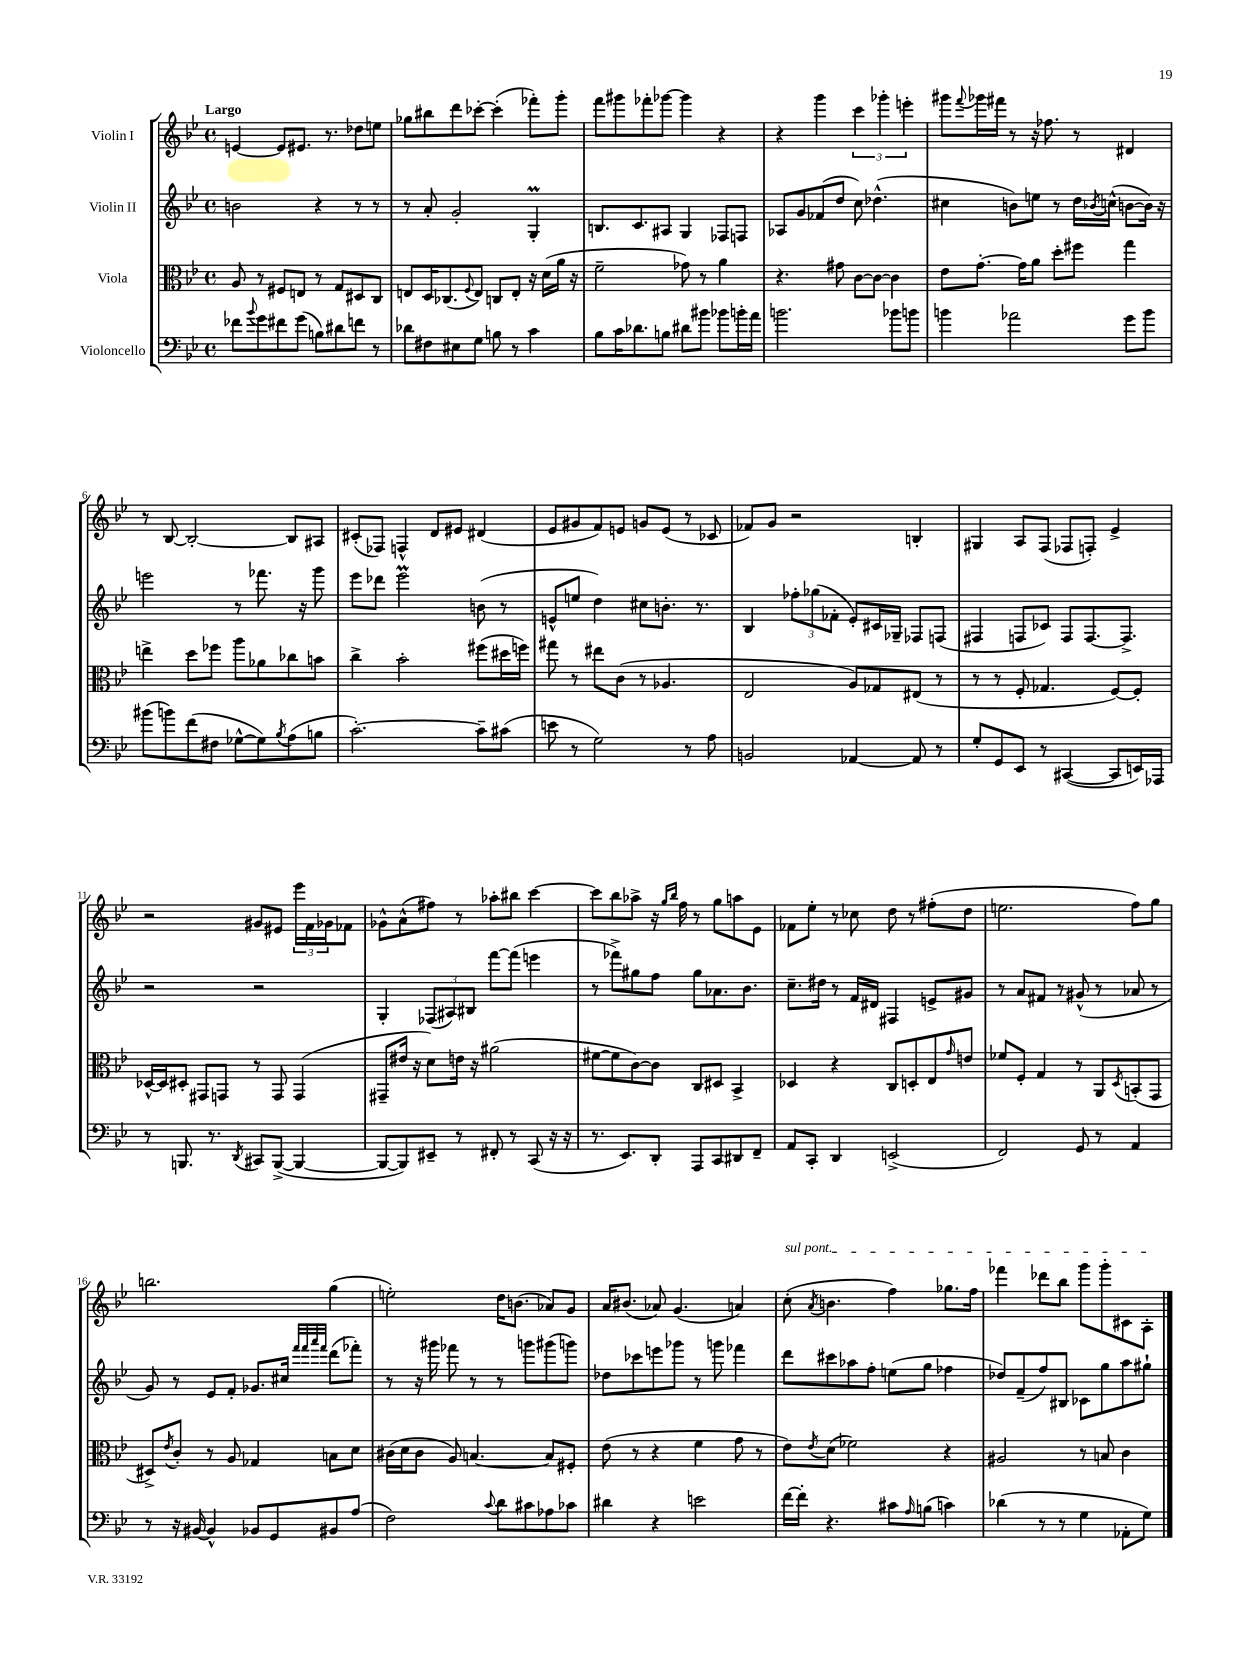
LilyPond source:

<<
\new StaffGroup <<
\new Staff = "s0" \with { instrumentName = "Violin I" } {
    \clef treble \key bes \major \defaultTimeSignature \time 4/4 \tempo "Largo"
    e'4~ e'8 eis'8. r8. des''8 e''8 |
    ges''8 bis''8 d'''8 ces'''8~-. ces'''4-.( fes'''8-.) g'''8-. |
    f'''8 gis'''8 fes'''8-. ges'''8~ ges'''4 r4 |
    r4 g'''4 \tuplet 3/2 { c'''4 ges'''4-. e'''4-. } |
    gis'''8 \appoggiatura { f'''8 } ges'''16 fis'''16 r8 r16 fes''8. r8 dis'4 |
    r8 bes8~ bes2~-. bes8 ais8 |
    cis'8-.( fes8) f4-^ d'8 eis'8 dis'4( |
    ees'8 gis'8 f'8) e'8 g'8 e'8( r8 ces'8 |
    fes'8) g'8 r2 b4-. |
    gis4 a8 f8( fes8 f8-.) ees'4-> |
    r2 gis'8 eis'8 \tuplet 3/2 { ees'''16 f'16 ges'16 } fes'8 |
    ges'8-^ a'8-^( fis''8) r8 aes''8-. bis''8 c'''4~ |
    c'''8 bes''8 aes''8-> r16 \grace { g''16 bes''16 } f''16 r8 g''8 a''8 ees'8 |
    fes'8 ees''8-. r8 ces''8 d''8 r8 fis''8-.( d''8 |
    e''2. f''8) g''8 |
    b''2. g''4( |
    e''2-.) d''16 b'8.( aes'8) g'8 |
    a'16 bis'8.( aes'8) g'4.( a'4) |
    \once \override TextSpanner.bound-details.left.text = \markup { \italic "sul pont." } c''8-.\startTextSpan( \acciaccatura { a'8 } b'4. f''4) ges''8. f''16 |
    fes'''4 des'''8 bes''8 g'''8 g'''8-. cis'8 a8-.\stopTextSpan \bar "|." |
}
\new Staff = "s1" \with { instrumentName = "Violin II" } {
    \clef treble \key bes \major \defaultTimeSignature \time 4/4
    b'2 r4 r8 r8 |
    r8 a'8-. g'2-. g4-.\prall |
    b8. c'8. ais8 g4 fes8 f8 |
    aes8 g'8 fes'8( d''8 c''8) des''4.-^( |
    cis''4 b'8) e''8 r8 d''16 \acciaccatura { bes'8 } c''16-^( b'8~ b'16) r16 |
    e'''2 r8 fes'''8. r16 g'''8 |
    ees'''8 des'''8 ees'''2\prall b'8( r8 |
    e'8-^ e''8 d''4) cis''8 b'8.-. r8. |
    bes4 \tuplet 3/2 { fes''8-. ges''8( fes'8-. } ees'8-.) cis'16 ges16-- fes8 f8( |
    fis4 f8 ces'8) f8 f8.~ f8.-> |
    r2 r2 |
    g4-. \tuplet 3/2 { fes8( ais8) bis8 } f'''8~ f'''8( e'''4 |
    r8 fes'''8->) gis''8 f''8 gis''8 aes'8. bes'8. |
    c''8.-- dis''16 r8 f'16 dis'16 fis4 e'8-> gis'8 |
    r8 a'8 fis'8 r8 gis'8-^( r8 aes'8 r8 |
    g'8) r8 ees'8 f'8-. ges'8. cis''16 \grace { f'''32 f'''32 a'''32 f'''32 } d'''8( fes'''8-.) |
    r8 r16 gis'''16 fes'''8 r8 r8 g'''8 gis'''8( g'''8) |
    des''8 ces'''8 e'''8 ges'''8 r8 g'''8 fes'''4 |
    d'''8 cis'''8 aes''8 f''8-. e''8( g''8 fes''4 |
    des''8) f'8--( f''8) bis8 ces'8 g''8 a''8 gis''8-! \bar "|." |
}
\new Staff = "s2" \with { instrumentName = "Viola" } {
    \clef alto \key bes \major \defaultTimeSignature \time 4/4
    a8 r8 fis8 e8 r8 g8 dis8 c8 |
    e8 d16 ces8.( \appoggiatura { f8 } e8) c8 e8-. r16 d'16( a'16 r16 |
    f'2-- ges'8) r8 a'4 |
    r4. gis'8 c'8~ c'8~ c'4 |
    ees'8 g'8.~-. g'16 a'8 d''8-. fis''8 g''4 |
    e''4-> d''8 fes''8 a''8 aes'8 ces''8 b'8 |
    c''4-> bes'2-. fis''8( dis''16 f''16) |
    gis''8 r8 eis''8 c'8( r8 aes4. |
    ees2 a8) ges8 eis8( r8 |
    r8 r8 f8-. ges4. f8~) f8-. |
    des16~-^ des16 dis8-. gis,8 g,8 r8 g,8 g,4( |
    gis,8-- eis'16 r16 d'8) e'16 r16 ais'2( |
    fis'8~ fis'8 c'8~) c'8 c8 dis8 bes,4-> |
    des4 r4 c8 d8-. ees8 \grace { g'16 } e'8 |
    fes'8 f8-. g4 r8 a,8 \acciaccatura { d8 } b,8-.( g,8 |
    dis8->) \acciaccatura { ees'8 } c'8-. r8 a8 ges4 b8 d'8 |
    cis'16( d'16 cis'8 a8) b4.~ b8 fis8-. |
    ees'8( r8 r4 f'4 g'8 r8 |
    ees'8) \acciaccatura { ees'8 } d'8( fes'2) r4 |
    ais2 r8 b8 c'4 \bar "|." |
}
\new Staff = "s3" \with { instrumentName = "Violoncello" } {
    \clef bass \key bes \major \defaultTimeSignature \time 4/4
    fes'8 \appoggiatura { bes'8 } g'8 fis'8 g'8( b8) dis'8 f'8 r8 |
    des'8 fis8 eis8 g8 b8 r8 c'4 |
    bes8 c'16 des'8. b8 dis'8 bis'8 bes'8 b'16-. a'16 |
    b'2. bes'8 b'8 |
    b'4 aes'2 g'8 b'8 |
    bis'8( b'8) f'8( fis8 ges8~-^ ges8) \acciaccatura { bes8 } a8( b8 |
    c'2.~-.) c'8-- cis'8( |
    e'8 r8 g2) r8 a8 |
    b,2 aes,4~ aes,8 r8 |
    g8-. g,8 ees,8 r8 cis,4~( cis,8 e,16) aes,,16 |
    r8 b,,8. r8. \acciaccatura { d,8 } cis,8 b,,8~->( b,,4~ |
    b,,8~ b,,8) eis,8-- r8 fis,8-. r8 c,8( r16 r16 |
    r8. ees,8.) d,8-. a,,8 c,8 dis,8 f,8-- |
    a,8 c,8-. d,4 e,2->( |
    f,2) g,8 r8 a,4 |
    r8 r16 bis,16~ bis,4-^ bes,8 g,8 bis,8 a8( |
    f2) \appoggiatura { c'8 } d'8 cis'8 aes8 ces'8 |
    dis'4 r4 e'2 |
    f'16~ f'16-. r4. cis'8 \grace { a16 } b8( c'4) |
    des'4( r8 r8 g4 aes,8-. g8) \bar "|." |
}
>>
>>
